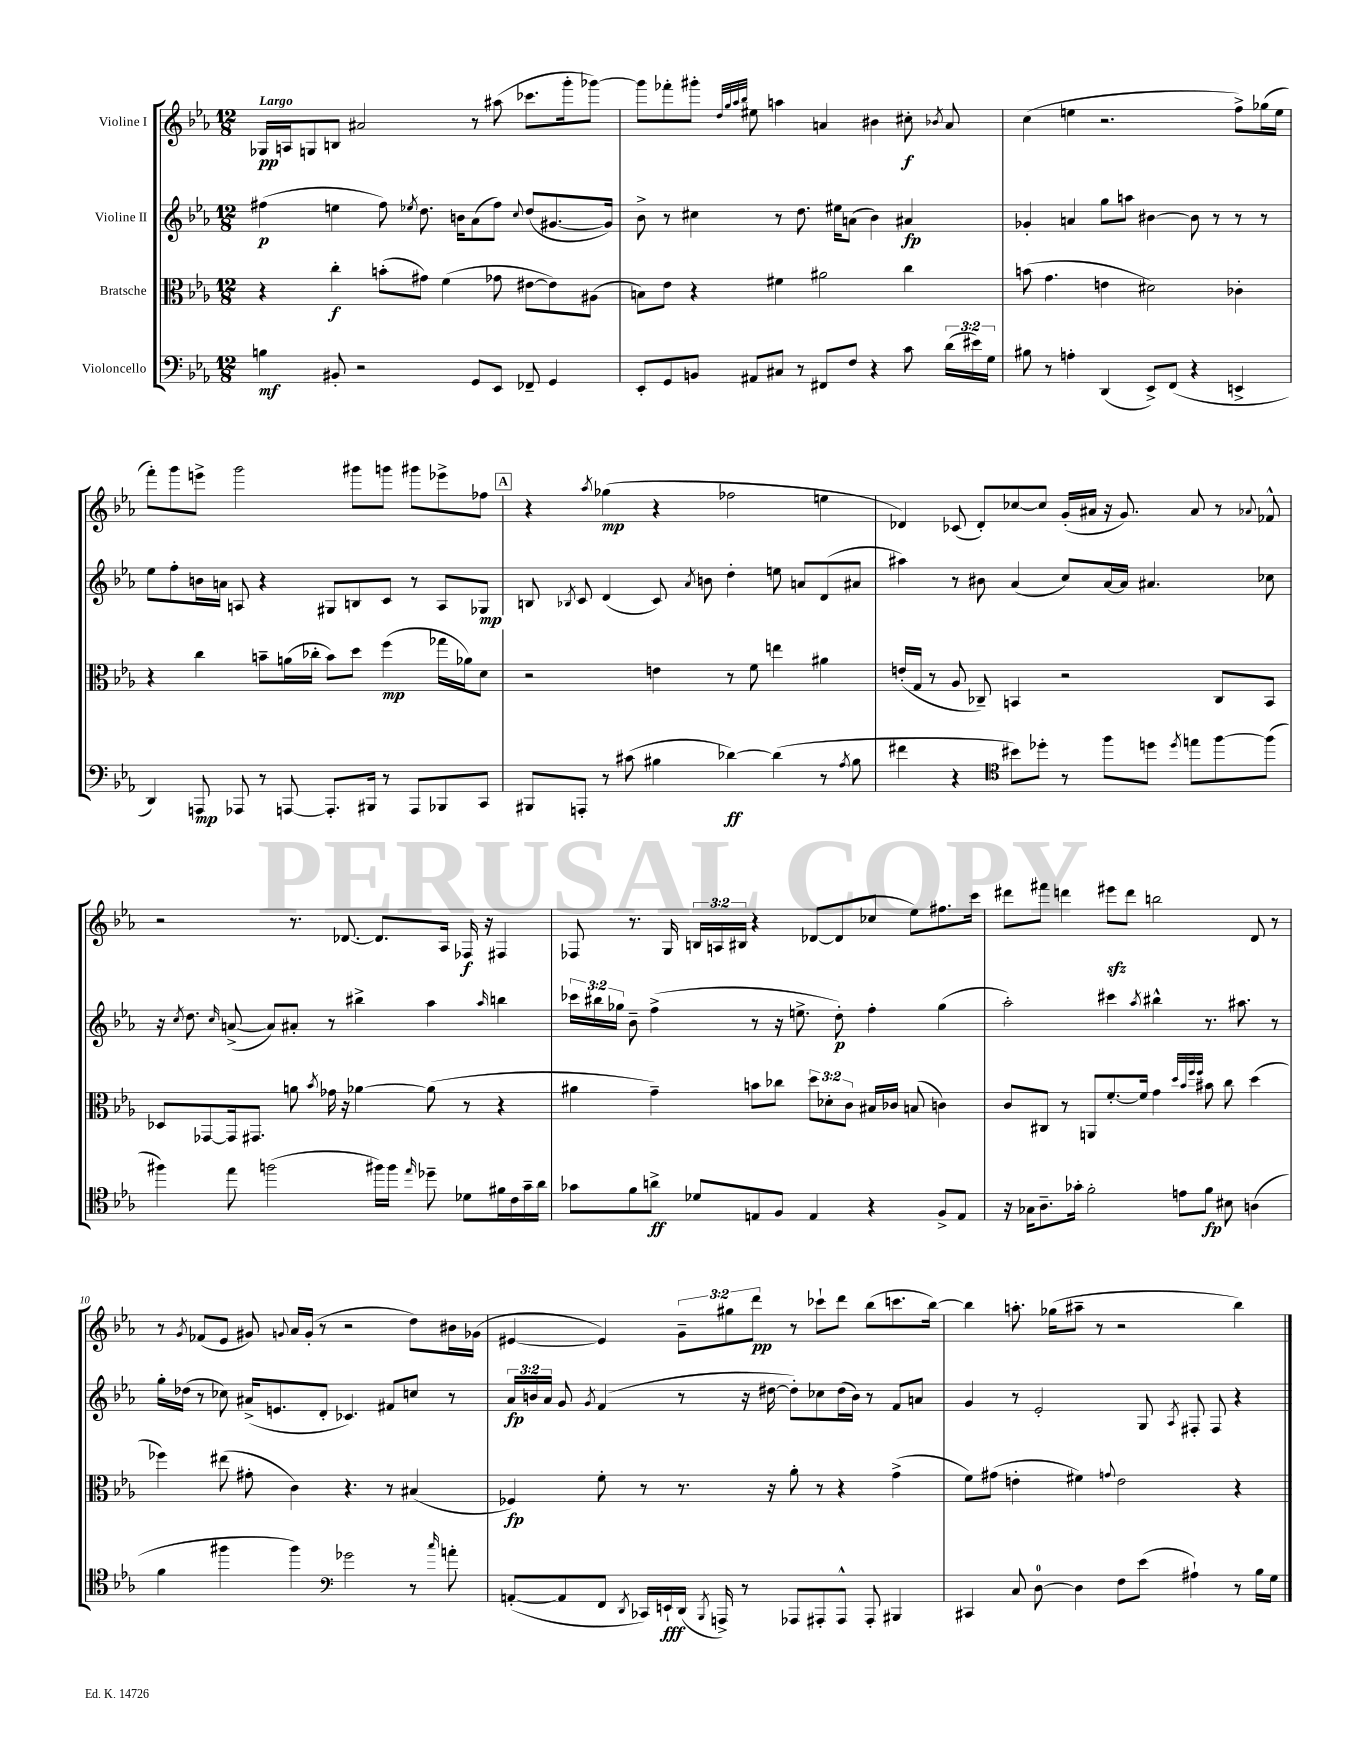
<<
\new StaffGroup <<
\new Staff = "s0" \with { instrumentName = "Violine I" } {
    \clef treble \key ees \major \numericTimeSignature \time 12/8 \override Staff.TupletNumber.text = #tuplet-number::calc-fraction-text \tempo "Largo"
    \autoBeamOff ges16[\pp a16 g8 b8] ais'2 r8 ais''8( ces'''8.[ g'''16-. ges'''8]~) |
    ges'''8[ fes'''8-. gis'''8]-. \grace { d''32[ g''32 aes''32 bes''32] } eis''8 a''4 a'4 bis'4 cis''8-.\f \acciaccatura { bes'8 } a'8 |
    c''4( e''4 r2. f''8[->) ges''16( e''16] |
    f'''8[-.) g'''8 e'''8]-> g'''2 gis'''8[ g'''8] gis'''8[ ees'''8-> fes''8] |
    \mark \markup { \box "A" } r4 \acciaccatura { aes''8 } ges''4\mp( r4 fes''2 e''4 |
    des'4) ces'8( des'8[-.) ces''8~ ces''8] g'16[-.( ais'16] r16 g'8.) ais'8 r8 \appoggiatura { aes'8 } fes'8-^ |
    r2 r8. des'8.~ des'8.[ aes16] fes16\f r16 fis4 |
    fes8 r8. g16 \tuplet 3/2 { b16[ a16 bis16] } r4 des'8[~ des'8( ces''8] ees''8[) fis''8. c'''16] |
    dis'''8[ fis'''8] d'''4 eis'''8[\sfz d'''8] b''2 d'8 r8 |
    r8 \acciaccatura { g'8 } fes'8[( ees'8] gis'8) \appoggiatura { g'8 } aes'16[ g'16]-.( r8 r2 d''8[) bis'16 ges'16]( |
    eis'4~ eis'4) \tuplet 3/2 { g'8[-- gis''8 d'''8]\pp } r8 ces'''8[-! d'''8] bes''8[( c'''8. bes''16]~) |
    bes''4 a''8.-. ges''16[( ais''8]-- r8 r2 bes''4) \bar "|." |
}
\new Staff = "s1" \with { instrumentName = "Violine II" } {
    \clef treble \key ees \major \numericTimeSignature \time 12/8 \override Staff.TupletNumber.text = #tuplet-number::calc-fraction-text
    \autoBeamOff fis''4\p( e''4 fis''8) \acciaccatura { ees''8 } d''8. b'16[ aes'8( fis''8]) \appoggiatura { c''8 } d''8[( gis'8.~ gis'16]) |
    bes'8-> r8 cis''4 r8 d''8. eis''16[ a'8]( bes'4) ais'4\fp |
    ges'4-. a'4 g''8[ a''8] bis'4~ bis'8 r8 r8 r8 |
    ees''8[ f''8-. b'16 a'16] a8 r4 gis8[ b8 c'8] r8 a8[ ges8]\mp |
    \mark \markup { \box "A" } b8 \acciaccatura { bes8 } c'8 d'4( c'8) \acciaccatura { aes'8 } b'8 d''4-. e''8 a'8[ d'8( ais'8] |
    ais''4) r8 bis'8 aes'4( c''8[) aes'16~ aes'16] ais'4. ces''8 |
    r16 \acciaccatura { c''8 } d''8. \grace { c''16 } a'8~->( a'8[) ais'8]-. r8 bis''4-> aes''4 \grace { aes''16 } b''4 |
    \tuplet 3/2 { ces'''16[ bis''16 ges''16] } bes'8-- f''4->( r8 r16 e''8.-> d''8-.\p) f''4-. ges''4( |
    aes''2-.) cis'''4 \acciaccatura { aes''8 } bis''4-^ r8. ais''8. r8 |
    g''16[-. des''16]( r8 ces''8) ais'16[->( e'8. d'8]-. ces'4.) fis'8[ c''8] r8 |
    \tuplet 3/2 { aes'16[\fp b'16 aes'16] } g'8 \acciaccatura { g'8 } f'4( r8 r16 dis''16~ dis''8[-.) ces''8 dis''16( b'16]) r8 f'8[ a'8] |
    g'4 r8 ees'2-. g8 \acciaccatura { aes8 } fis8-. fis8 r4 \bar "|." |
}
\new Staff = "s2" \with { instrumentName = "Bratsche" } {
    \clef alto \key ees \major \numericTimeSignature \time 12/8 \override Staff.TupletNumber.text = #tuplet-number::calc-fraction-text
    \autoBeamOff r4 c''4-.\f b'8[-.( gis'8]) f'4( ges'8 eis'8[~ eis'8) ais8]( |
    b8[) ees'8] r4 fis'4 ais'2 c''4 |
    b'8( g'4. e'4 dis'2) ces'4-. |
    r4 c''4 b'8[-- a'16( ces''16]-. b'8[) d''8] f''4\mp( ges''16[ aes'16) d'8] |
    \mark \markup { \box "A" } r2 e'4 r8 f'8 e''4 ais'4 |
    e'16[-.( g16] r8 aes8 ces8--) b,4 r2 ces8[ b,8] |
    des8[ ges,8~ ges,16 gis,8.] a'8 \acciaccatura { bes'8 } ges'16 r16 aes'4~ aes'8( r8 r4 |
    ais'4 g'4--) b'8[ ces''8] \tuplet 3/2 { d''8[ des'8-. c'8] } bis16[ ces'16] b8( c'4) |
    c'8[ cis8] r8 a,8[ f'8.~-. f'16] g'4 \grace { d''32[ bes'32 f''32 f''32] } bis'8 c''8 d''4( |
    fes''4) eis''8( gis'8-. c'4) r4. r8 bis4( |
    fes4\fp) f'8-. r8 r8. r16 aes'8-. r8 r4 g'4->( |
    f'8[) gis'8]( e'4-. fis'4) \appoggiatura { g'8 } e'2 r4 \bar "|." |
}
\new Staff = "s3" \with { instrumentName = "Violoncello" } {
    \clef bass \key ees \major \numericTimeSignature \time 12/8 \override Staff.TupletNumber.text = #tuplet-number::calc-fraction-text
    \autoBeamOff b4\mf bis,8-. r2 g,8[ ees,8] fes,8-- g,4 |
    ees,8[-. g,8 b,8] ais,8[ cis8] r8 fis,8[ f8] r4 c'8 \tuplet 3/2 { d'16[( eis'16) g16] } |
    bis8 r8 a4-. d,4( ees,8[->) f,8]( r4 e,4-> |
    d,4) a,,8\mp aes,,8 r8 a,,8~ a,,8.[-. bis,,16] r8 a,,8[ bes,,8 c,8] |
    \mark \markup { \box "A" } bis,,8[ a,,8]-. r8 cis'8( bis4 des'4~\ff) des'4( r8 \acciaccatura { aes8 } bis8 |
    fis'4 r4 \clef tenor bis'8[) des''8]-. r8 f''8[ d''8] \acciaccatura { d''8 } e''8[ f''8~ f''8]( |
    fis''4) ees''8 f''2( fis''16[) fis''16] \grace { ees''16 } des''8-- des'8[ fis'16 c'16 g'16-- aes'16] |
    ges'8[ f'8 a'8]->\ff des'8[ e8 f8] e4 r4 f8[-> e8] |
    r16 ges16[ aes8.-- ges'16]-. f'2-. e'8[ f'8]\fp bis8 a4( |
    f'4 fis''4 fis''4) \clef bass ges'2 r8 \grace { c''16 } a'8-. |
    a,8[~-.( a,8 f,8] \acciaccatura { d,8 } ces,16[) e,16-!\fff d,16]( \acciaccatura { bes,,8 } a,,16->) r8 aes,,8[ ais,,8-. ais,,8]-^ ais,,8-. bis,,4 |
    cis,4 c8 d8-0~ d4 f8[ ees'8]( ais4-!) r8 bes16[ g16] \bar "|." |
}
>>
>>
\layout { \context { \Score \override BarNumber.break-visibility = ##(#f #t #t) barNumberVisibility = #(every-nth-bar-number-visible 5) } }
